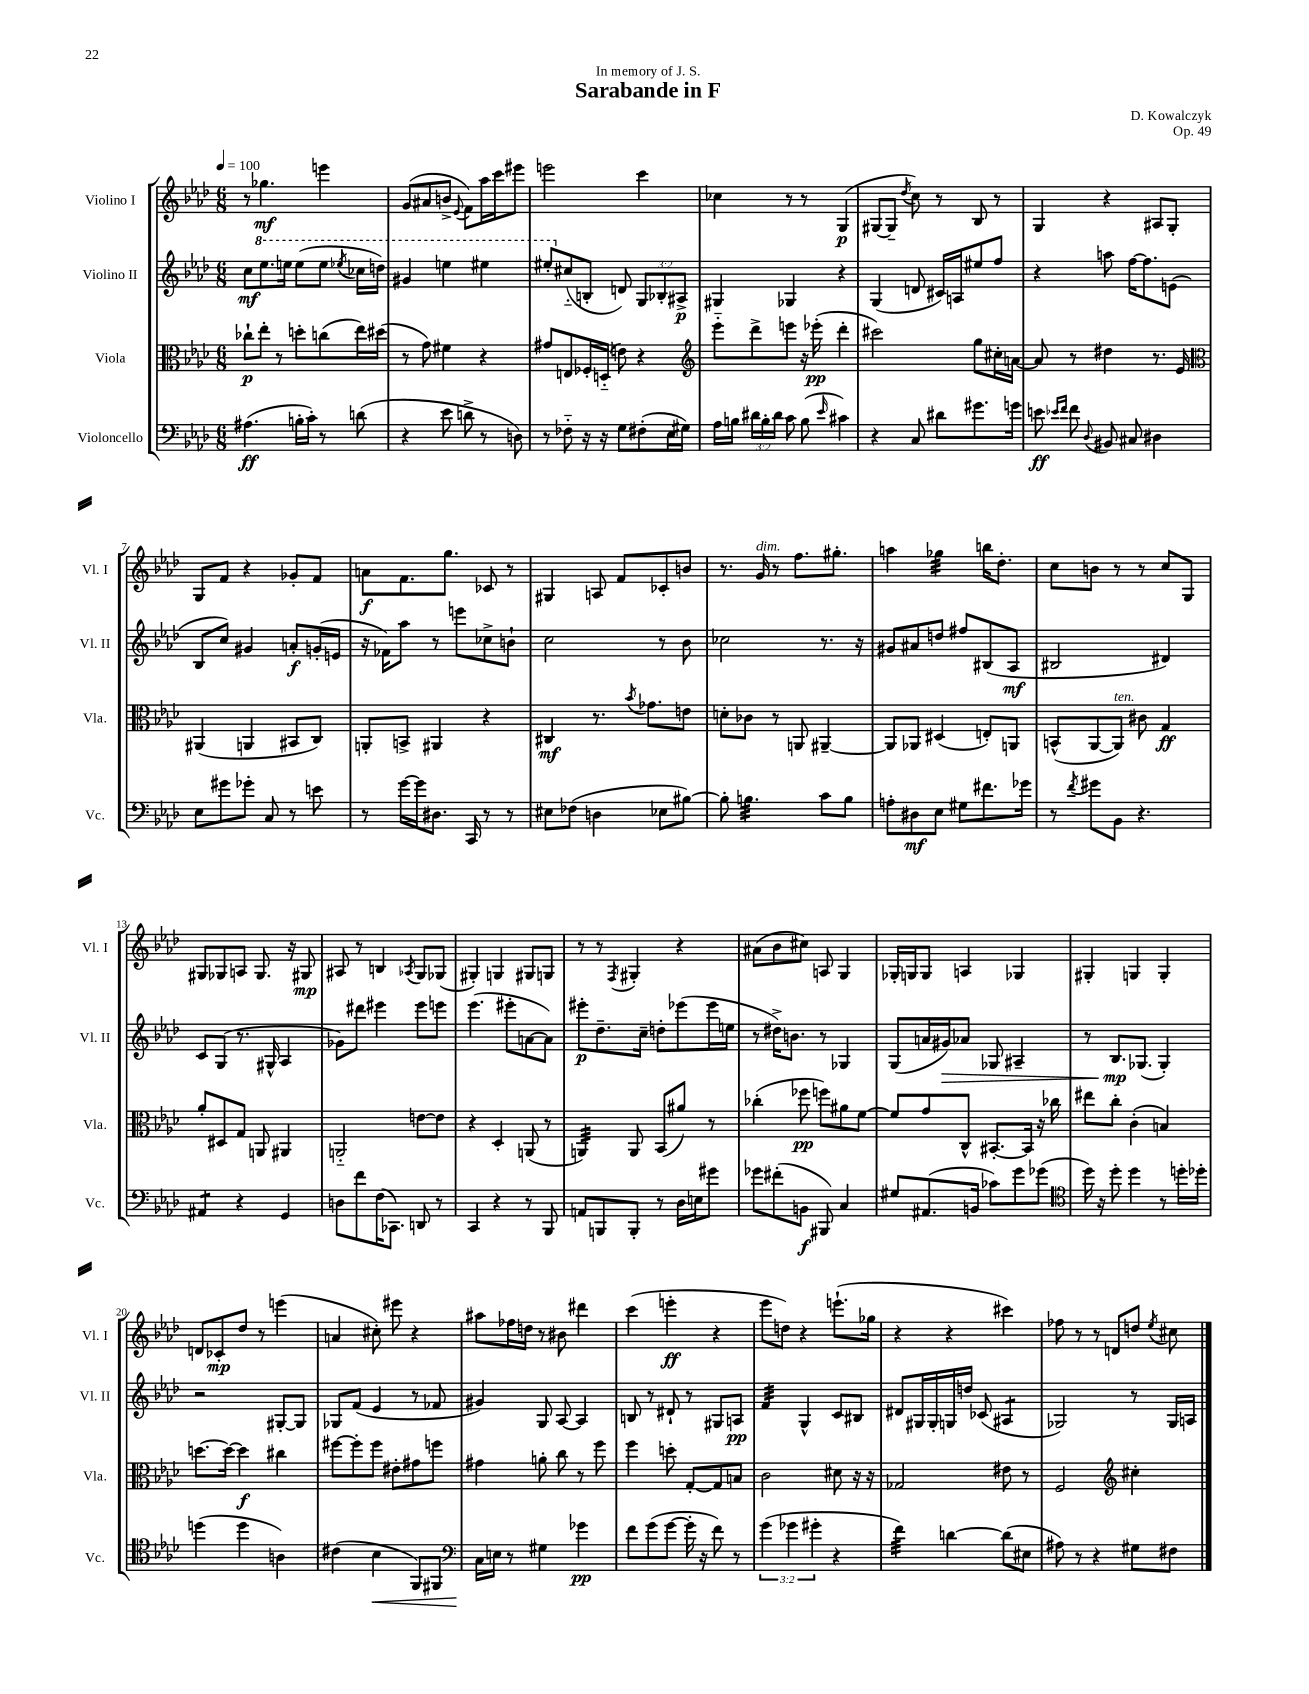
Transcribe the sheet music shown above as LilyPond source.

\header { title = "Sarabande in F" composer = "D. Kowalczyk" dedication = "In memory of J. S." opus = "Op. 49" }
<<
\new StaffGroup <<
\new Staff = "s0" \with { instrumentName = "Violino I" shortInstrumentName = "Vl. I" } {
    \clef treble \key aes \major \numericTimeSignature \time 6/8 \tempo 4 = 100
    \autoBeamOff r8 ges''4.\mf e'''4 |
    g'8[( ais'8 b'8]-> \appoggiatura { ees'8 } f'8[) aes''16 c'''16 eis'''8] |
    e'''2 c'''4 |
    ces''4 r8 r8 g4\p( |
    gis8[~ gis8]-- \acciaccatura { des''8 } c''8) r8 bes8 r8 |
    g4 r4 ais8[ g8]-. |
    g8[ f'8] r4 ges'8[-. f'8] |
    a'8[\f f'8. g''8.] ces'8 r8 |
    gis4 a8 f'8[ ces'8-. b'8] |
    r8. g'16^\markup { \italic "dim." } r8 f''8.[ gis''8.]-. |
    a''4 ges''4:32 b''16[ des''8.]-. |
    c''8[ b'8] r8 r8 c''8[ g8] |
    gis8[ ges8 a8] ges8. r16 gis8\mp |
    ais8 r8 b4 \acciaccatura { aes8 } g8[ ges8]( |
    gis4-.) g4 gis8[ g8] |
    r8 r8 \acciaccatura { f8 } gis4-. r4 |
    ais'8[( bes'8 cis''8]) a8 g4 |
    ges16[-. g16 g8] a4 ges4 |
    gis4-. g4 g4-. |
    d'8[ ces'8-.\mp des''8] r8 e'''4( |
    a'4 cis''8-.) eis'''8 r4 |
    ais''8[ fes''16 d''16] r8 bis'8 dis'''4 |
    c'''4( e'''4-.\ff r4 |
    ees'''8[ d''8]) r4 e'''8.[-!( ges''16] |
    r4 r4 cis'''4) |
    fes''8 r8 r8 d'8[ d''8] \acciaccatura { ees''8 } cis''8 \bar "|." |
}
\new Staff = "s1" \with { instrumentName = "Violino II" shortInstrumentName = "Vl. II" } {
    \clef treble \key aes \major \numericTimeSignature \time 6/8 \override Staff.TupletNumber.text = #tuplet-number::calc-fraction-text
    \autoBeamOff c''8[\mf \ottava #1 ees'''8. e'''16] e'''8[( e'''8] \acciaccatura { ees'''8 } ces'''16[ d'''16]) |
    gis''4 e'''4 eis'''4 |
    eis'''8[-. \ottava #0 cis''8-_( b8]-. d'8) \tuplet 3/2 { g8[ bes8-. ais8]->\p } |
    gis4 ges4 r4 |
    g4( d'8 cis'16[) a16 eis''8 f''8] |
    r4 a''8 f''16[~ f''8. e'8]( |
    bes8[ c''8]) gis'4 a'8[-.\f g'16-.( e'16] |
    r16 fes'16[) aes''8] r8 e'''8[ ces''8-> b'8]-! |
    c''2 r8 bes'8 |
    ces''2 r8. r16 |
    gis'8[ ais'8 d''8] fis''8[ bis8( aes8]\mf |
    bis2 dis'4) |
    c'8[ g8]( r8. gis16-^ aes4 |
    ges'8[) dis'''8] eis'''4 eis'''8[ e'''8] |
    ees'''4.( eis'''8[-. a'8~ a'8]) |
    eis'''8[-.\p des''8.-- c''16]-- d''8[-. ees'''8( ees'''16 e''16] |
    r8 dis''16[->) b'8.] r8 ges4 |
    g8[( a'16 gis'16\>) aes'8] ges8 ais4-- |
    r8 bes8.[\mp\! ges8.]( ges4-.) |
    r2 gis8[~-. gis8] |
    ges8[ f'8]( ees'4 r8 fes'8 |
    gis'4) g8 aes8~ aes4 |
    b8 r8 dis'8-! r8 gis8[ a8]\pp |
    f'4:32 g4-^ c'8[ bis8] |
    dis'8[ gis16 gis16-. g16 d''16] ces'8( ais4:8 |
    ges2) r8 ges16[ a16] \bar "|." |
}
\new Staff = "s2" \with { instrumentName = "Viola" shortInstrumentName = "Vla." } {
    \clef alto \key aes \major \numericTimeSignature \time 6/8
    \autoBeamOff ces''8[-!\p ees''8]-. r8 d''8[-. c''8( ees''16) dis''16]( |
    r8 g'8) fis'4 r4 |
    gis'8[ e8 fes16-. d16]-_( e'8) r4 |
    \clef treble ees'''8[-_ des'''8-> e'''8] r16 ees'''16-.\pp( des'''4-. |
    cis'''2) g''8[ cis''16-. a'16]~ |
    a'8 r8 dis''4 r8. ees'16 |
    \clef alto ais,4( a,4 bis,8[ c8]) |
    a,8[-. b,8]-> ais,4 r4 |
    cis4\mf r8. \acciaccatura { bes'8 } ges'8.[ e'8] |
    d'8[-. ces'8] r8 a,8 ais,4~-- |
    ais,8[ aes,8] dis4( e8[-.) a,8] |
    b,8[-^( aes,8~ aes,8]^\markup { \italic "ten." }) cis'8 g4\ff |
    aes'8[-. dis8 g8] a,8 ais,4 |
    a,2-_ e'8[~ e'8] |
    r4 des4-. a,8( r8 |
    a,4:32) a,8 bes,8[( ais'8]) r8 |
    ces''4-.( fes''8\pp f''8[) ais'8 f'8]~ |
    f'8[ g'8 c8]-^ bis,8.[~-. bis,16] r16 ces''16 |
    eis''8[ c''8]-. c'4-.( b4) |
    d''8.[~ d''16]~ d''4\f cis''4 |
    fis''8[~ fis''8-. fis''8] eis'8[-. gis'8 f''8] |
    gis'4 a'8-. c''8 r8 f''8 |
    f''4 d''8-. g8[~-. g8 b8] |
    c'2 dis'8 r16 r16 |
    ges2 eis'8 r8 |
    f2 \clef treble cis''4-. \bar "|." |
}
\new Staff = "s3" \with { instrumentName = "Violoncello" shortInstrumentName = "Vc." } {
    \clef bass \key aes \major \numericTimeSignature \time 6/8 \override Staff.TupletNumber.text = #tuplet-number::calc-fraction-text
    \autoBeamOff ais4.\ff( b16[-. c'16]-.) r8 d'8( |
    r4 ees'8 d'8-> r8 d8) |
    r8 fes8-_ r16 r16 g8[ fis8-.( ees16 gis16]) |
    aes16[ b16] \tuplet 3/2 { dis'16[ b16-. dis'16] } c'8 b8( \grace { ees'16 } cis'4) |
    r4 c8 dis'8[ gis'8. g'16] |
    e'8\ff \grace { ees'16[ f'16] } f'8 \appoggiatura { des8 } bis,8 cis8 dis4 |
    ees8[ gis'8 ges'8]-. c8 r8 e'8 |
    r8 g'16[~ g'16 dis8.] c,16 r8 r8 |
    eis8[ fes8]( d4 ees8[ bis8]~) |
    bis8-. b4.:32 c'8[ b8] |
    a8[-. dis8\mf ees8] gis8[ fis'8. ges'16] |
    r8 \acciaccatura { f'8 } gis'8[ bes,8] r4. |
    ais,4:8 r4 g,4 |
    d8[ f'8 f16( ces,8.]) d,8 r8 |
    c,4 r4 r8 bes,,8 |
    a,8[ b,,8 b,,8]-. r8 des16[ e16 gis'8] |
    ges'8[ fis'8-.( b,8]\f bis,,8) c4 |
    gis8[ ais,8.( b,16] ces'8[) g'8 ges'8]( |
    \clef tenor des''16) r16 des''8-. des''4 r8 d''16[-. des''16]-. |
    d''4( d''4 a4) |
    cis'4( bes4\< f,8[) fis,8] |
    \clef bass c16[\! e16] r8 gis4 ges'4\pp |
    f'8[ g'8( g'8]~ g'16-. r16 f'8) r8 |
    \tuplet 3/2 { g'4( ges'4 gis'4-. } r4 |
    f'4:32) d'4~ d'8[( eis8] |
    ais8) r8 r4 gis8[ fis8] \bar "|." |
}
>>
>>
